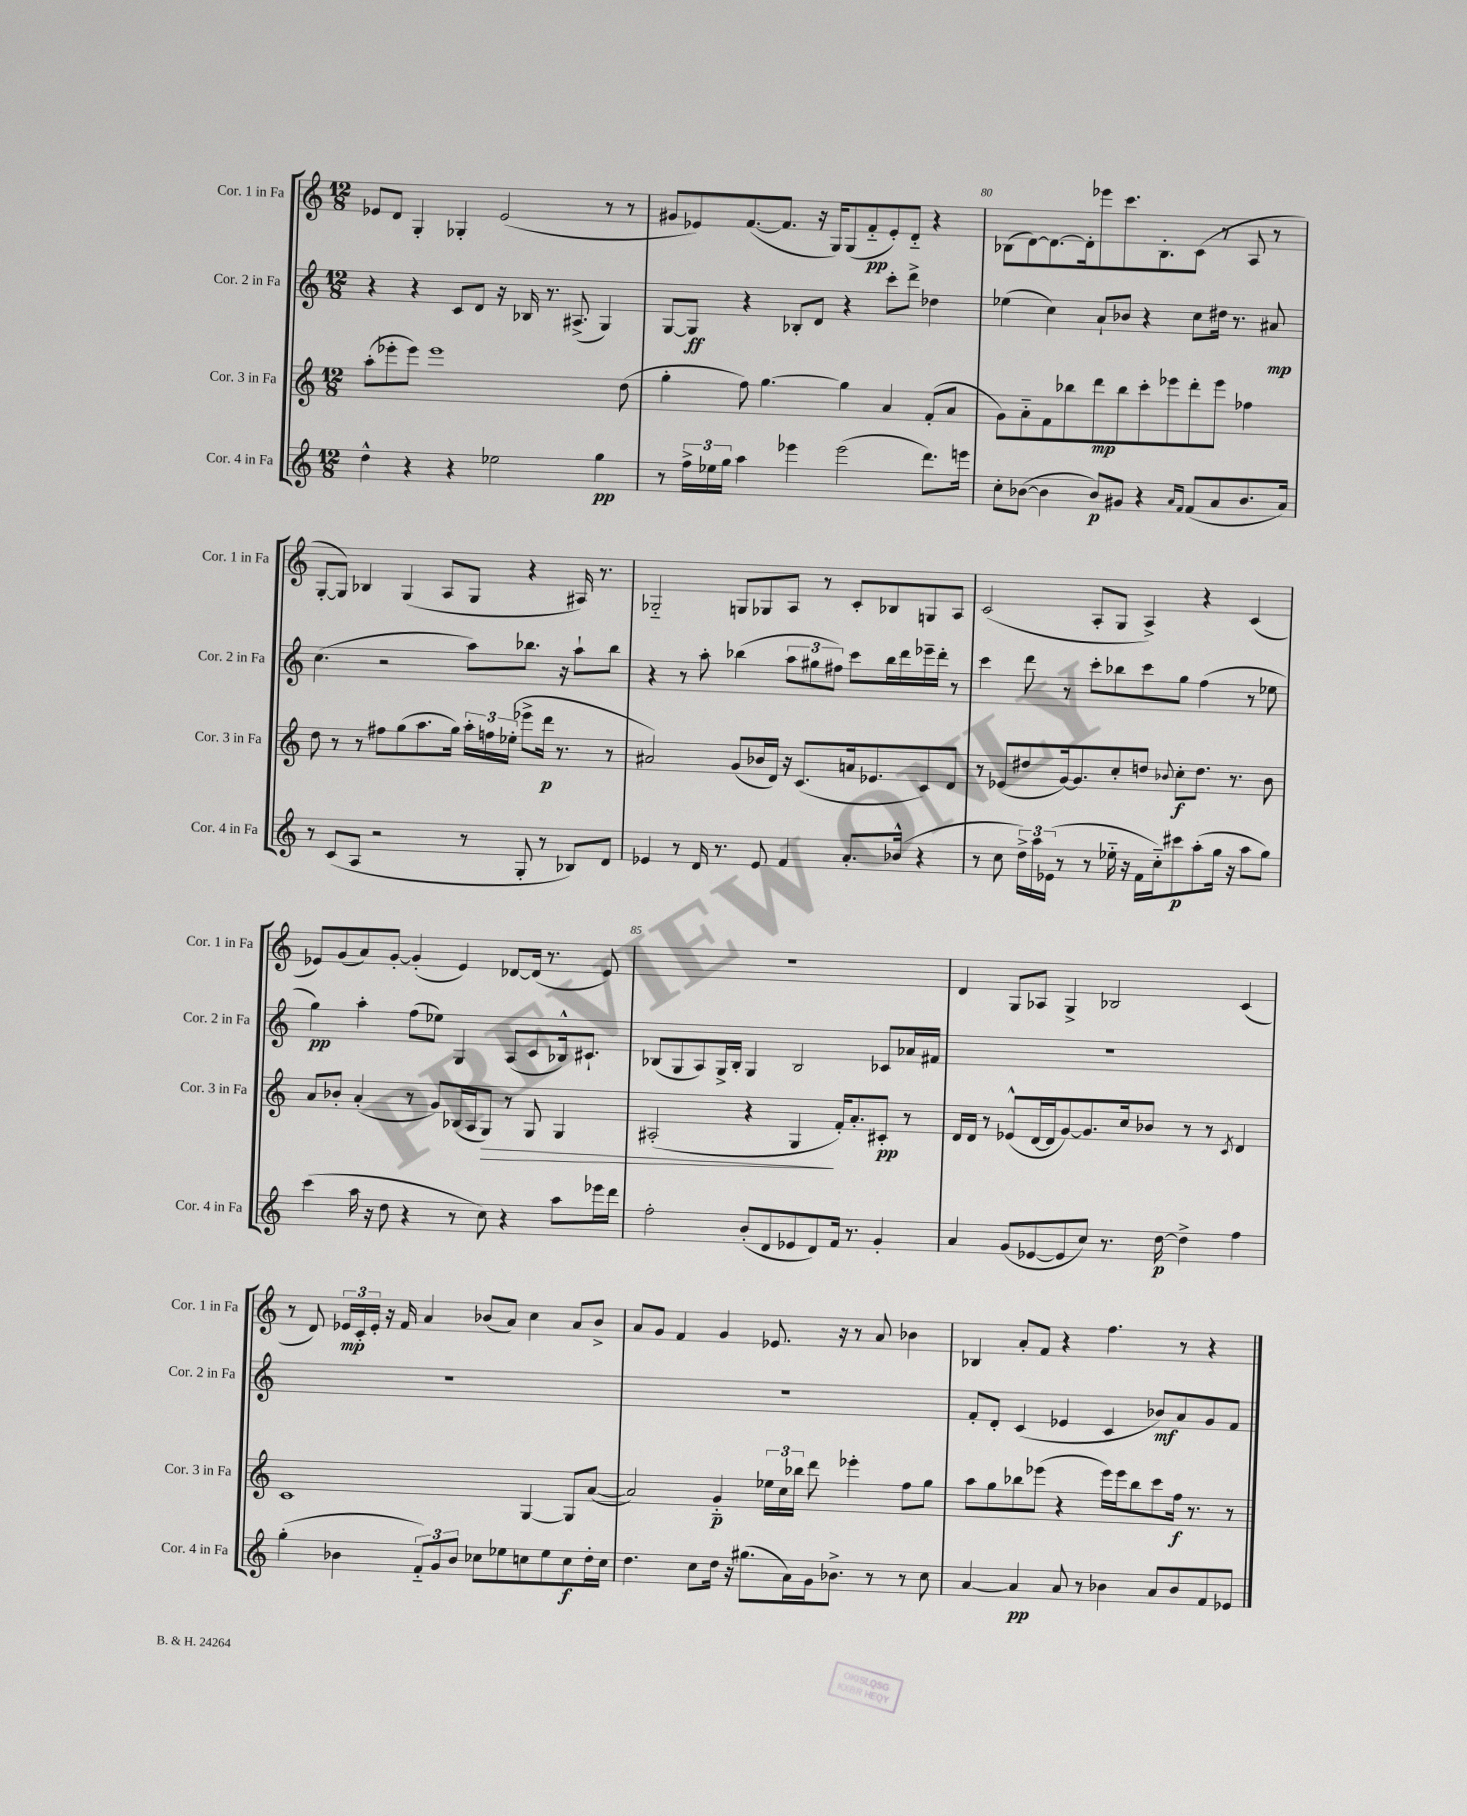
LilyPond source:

<<
\new StaffGroup <<
\new Staff = "s0" \with { instrumentName = "Cor. 1 in Fa" shortInstrumentName = "Cor. 1 in Fa" } {
    \clef treble \key c \major \numericTimeSignature \time 12/8
    \autoBeamOff ees'8[ d'8] g4-. ges4-. ees'2( r8 r8 |
    gis'8[ ees'8) f'8.~( f'8.] r16 g16[) g8( f'8-_\pp ees'8-.) d'8]-_ r4 |
    bes8[( d'8~) d'8.~ d'16-. ees'''8 c'''8. bes8.-. c'8]( r8 a8 r8 |
    g8[~-. g8]) bes4 g4( a8[ g8] r4 ais16) r8. |
    ges2-_ g8[ ges8 a8] r8 c'8[-. bes8 g8 a8] |
    c'2( a8[-. g8] a4->) r4 c'4( |
    ees'8[) g'8( a'8) g'8]~-. g'4-.( ees'4) des'8[~ des'16]( r8. ees'8) |
    R1. |
    d'4 g8[ aes8] g4-> bes2 c'4( |
    r8 d'8) \tuplet 3/2 { ees'16[\mp c'16-. ees'16]-. } r16 f'16 a'4 bes'8[( a'8]) c''4 a'8[ bes'8]-> |
    a'8[ g'8] f'4 g'4 ees'8. r16 r8 a'8 bes'4 |
    bes4 a'8[-. f'8] r4 f''4. r8 r4 \bar "|." |
}
\new Staff = "s1" \with { instrumentName = "Cor. 2 in Fa" shortInstrumentName = "Cor. 2 in Fa" } {
    \clef treble \key c \major \numericTimeSignature \time 12/8
    \autoBeamOff r4 r4 c'8[ d'8] r16 bes16 r8. ais8.->( g4) |
    g8[~ g8]\ff r4 bes8[-. d'8] r4 c'''8[-. d'''8]-> des''4 |
    ees''4( c''4) a'8[-! bes'8] r4 c''8[ dis''16] r8. ais'8\mp |
    c''4.( r2 a''8[) bes''8.] r16 a''8[-! bes''8] |
    r4 r8 a''8-. bes''4( \tuplet 3/2 { a''8[ gis''8 fis''8]) } c'''8[ bes''16 d'''16 ees'''16-- d'''16]-. r8 |
    c'''4 d'''8 r8 c'''8[-. bes''8 c'''8 g''8] f''4( r8 ees''8 |
    g''4\pp) a''4-. f''8[( ees''8]) g4 a8[( c'8 bes16-^) cis'8.]-! |
    bes8[( g8 a8) g16-> bes16]-. g4 bes2 ces'8[ aes'16 fis'16] |
    R1. |
    R1. |
    R1. |
    f'8[-. d'8]-. c'4( ees'4 c'4 bes'8[\mf) a'8 g'8 f'8] \bar "|." |
}
\new Staff = "s2" \with { instrumentName = "Cor. 3 in Fa" shortInstrumentName = "Cor. 3 in Fa" } {
    \clef treble \key c \major \numericTimeSignature \time 12/8
    \autoBeamOff a''8[-.( ees'''8-. ees'''8]) ees'''1 d''8( |
    g''4-. f''8) g''4.~ g''4 a'4 f'8[-.( a'8] |
    g'8[) a'8-_ f'8 bes''8 d'''8\mp bes''8 c'''8-. ees'''8 d'''8-. ees'''8] fes''4 |
    d''8 r8 r8 fis''8[ g''8( a''8. g''16]) \tuplet 3/2 { a''16[-. f''16 ees''16]-.( } ees'''8[-> d'''16]\p r8. r8 |
    ais'2) g'8[( bes'16 d'16]) r16 c'8.[( a'16 ees'8. c'8) d'8] |
    r8 ees'8[( dis''8 g'16~) g'8. c''8-. d''8] \appoggiatura { bes'8 } c''8[-.\f d''8.] r8. bes'8 |
    a'8[ bes'8]-. a'4-.( r8 g'8[) bes16( a16 g8]\>) r8 g8 g4 |
    ais2-.( r4 g4\! f'16[-.) a'8.-. cis'8]-.\pp r8 |
    d'16[ d'16] r8 ees'8[-^( d'16~ d'16 g'8~) g'8. c''16 bes'8] r8 r8 \acciaccatura { c'8 } d'4 |
    c'1 g4~ g8[ a'8]~( |
    a'2) g'4-_\p \tuplet 3/2 { ees''16[ c''16 bes''16] } d'''8 ees'''4-. f''8[ g''8] |
    a''8[ g''8 bes''8 ees'''8]( r4 ees'''16[) ees'''16 bes''8 c'''8 f''16]\f r8. r8 \bar "|." |
}
\new Staff = "s3" \with { instrumentName = "Cor. 4 in Fa" shortInstrumentName = "Cor. 4 in Fa" } {
    \clef treble \key c \major \numericTimeSignature \time 12/8
    \autoBeamOff d''4-^ r4 r4 ees''2 g''4\pp |
    r8 \tuplet 3/2 { f''16[-> ees''16 g''16] } a''4 ees'''4 ees'''2( d'''8.[) e'''16] |
    c''8[-. bes'8]~( bes'4 bes'8[\p) gis'8] r4 \grace { a'16[ f'16] } f'8[( a'8 bes'8. a'16]) |
    r8 c'8[( a8] r2 r8 g8-. r8 bes8[) d'8] |
    ees'4 r8 d'16 r8. ees'8 f'4 a'8.[-. bes'16]-^( r4 |
    r8 c''8 \tuplet 3/2 { d''16[->) a''16 ees'16]( } r8 r8 ees''16-_ r16 f'16[ c''16-_) cis'''8\p a''8-.( g''16] r16 a''8[ g''8]) |
    c'''4( a''16 r16 d''8 r4 r8 c''8) r4 a''8[ ees'''16 d'''16] |
    f''2-. b'8[-.( d'8 ees'8 d'8) f'16] r8. g'4-. |
    a'4 g'8[( ees'8~ ees'8 c''8]) r8. d''16~\p d''4-> f''4 |
    g''4-.( bes'4 \tuplet 3/2 { f'8[-_) g'8 bes'8] } ces''8[ ees''8 c''8 ees''8 c''8\f d''16-. c''16] |
    d''4. c''8[ d''16] r16 gis''8.[( a'16) g'16 bes'8.]-> r8 r8 c''8 |
    a'4~ a'4\pp a'8 r8 bes'4 a'8[ bes'8 f'8 ees'8] \bar "|." |
}
>>
>>
\layout { \context { \Score currentBarNumber = #78 \override BarNumber.break-visibility = ##(#f #t #t) barNumberVisibility = #(every-nth-bar-number-visible 5) } }
